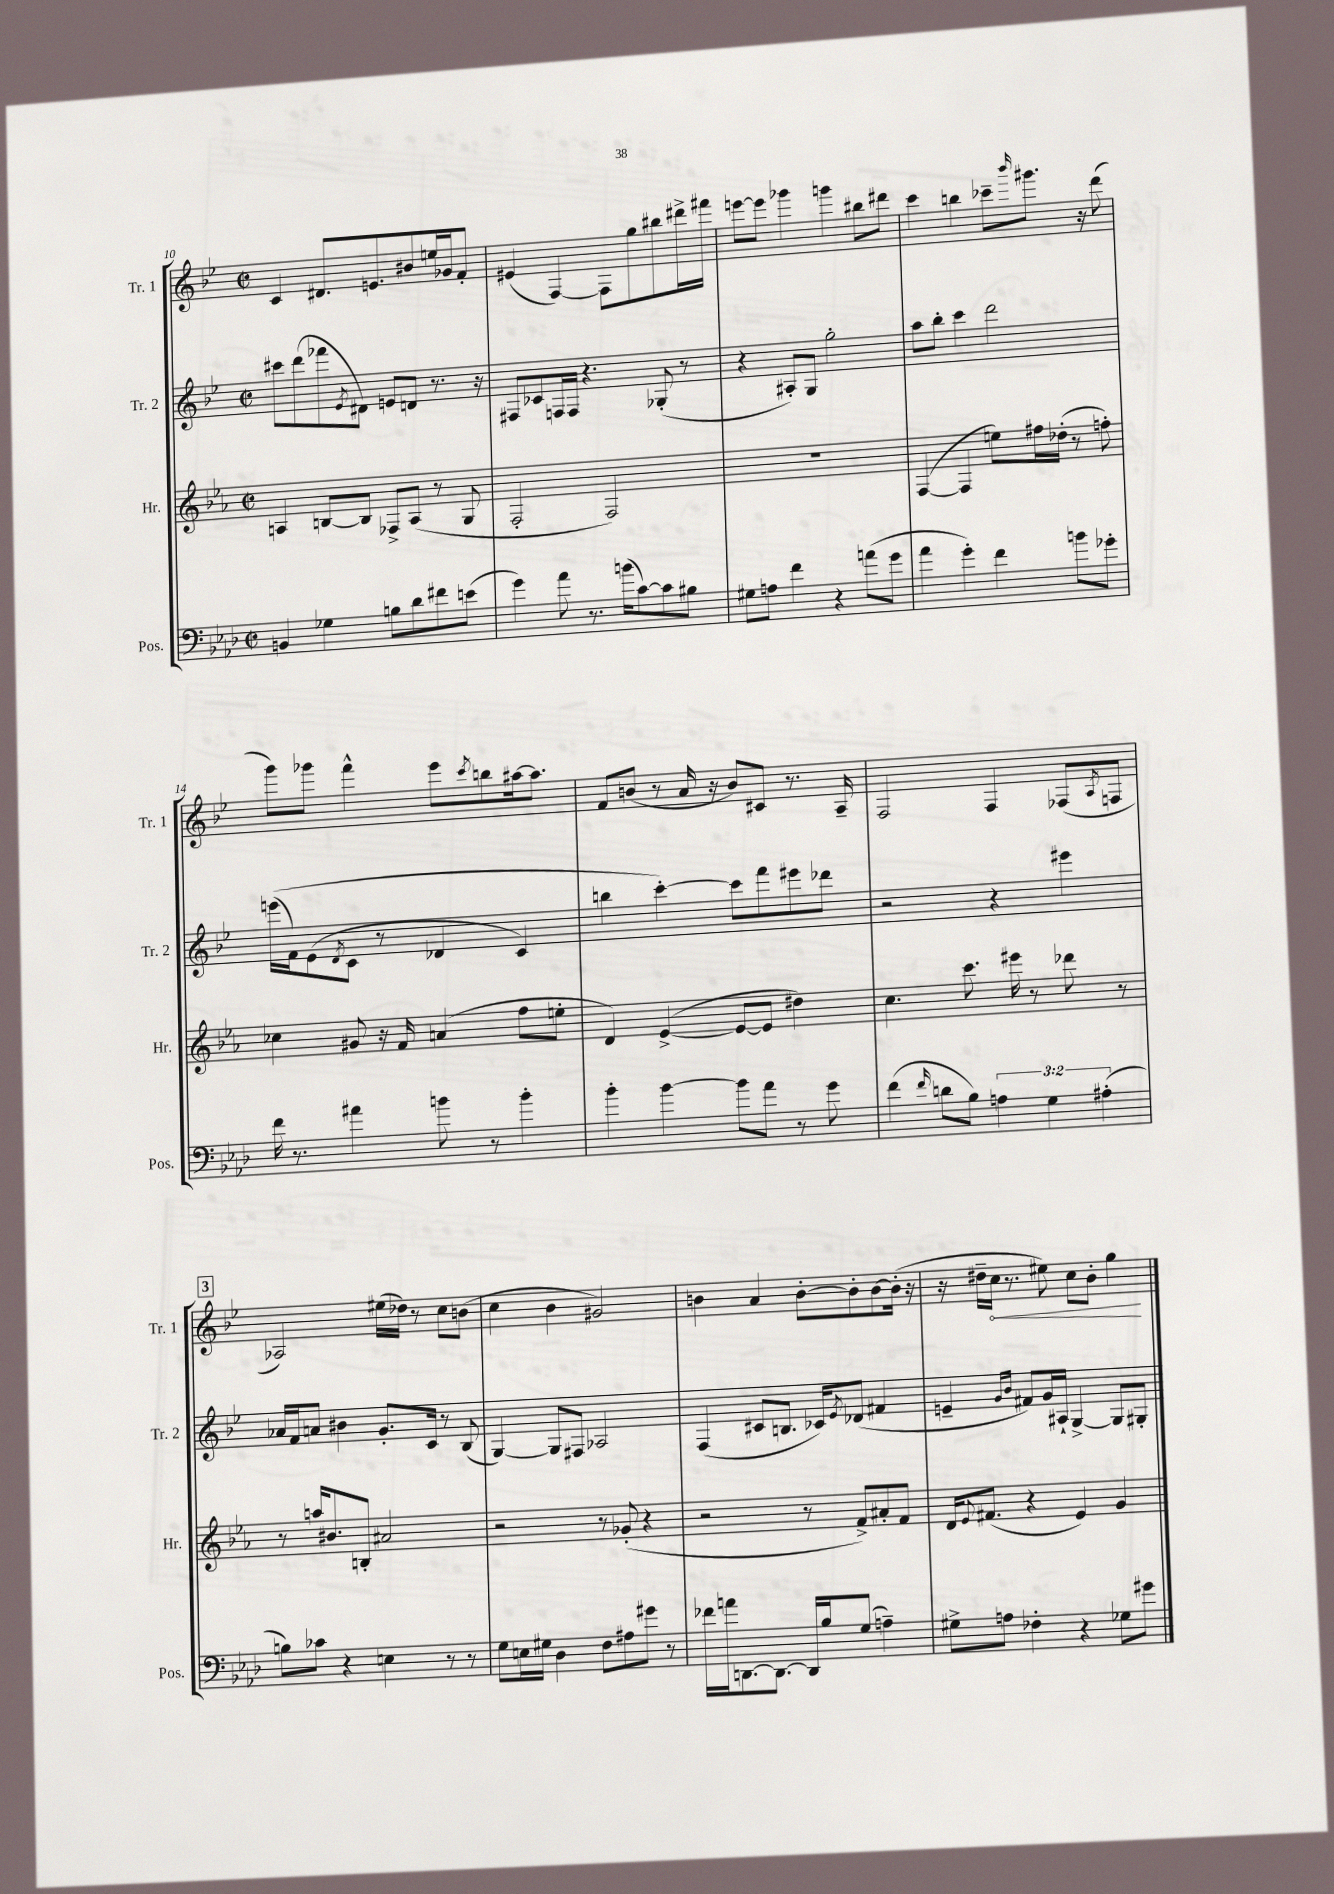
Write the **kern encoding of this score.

**kern	**kern	**kern	**kern
*staff4	*staff3	*staff2	*staff1
*clefF4	*clefG2	*clefG2	*clefG2
*k[b-e-a-d-]	*k[b-e-a-]	*k[b-e-]	*k[b-e-]
*M2/2	*M2/2	*M2/2	*M2/2
*met(c|)	*met(c|)	*met(c|)	*met(c|)
4BB	4A	8ccc#	4c
.	.	(8ddd	.
4G-	[8B	8fff-	8.d#
.	.	8qe-	.
.	8B]	8d#)	.
.	.	.	8.e
8B	8F-^	8e	.
8d-	(8A	8d	8b#
8f#	8r	8.r	16ee
.	.	.	16g-
(8e	8G	.	8f'
.	.	16r	.
=	=	=	=
4g)	2F'	8F#	(4e#
.	.	8c-	.
8a-	.	16F	[4F)
.	.	16F	.
8.r	.	4.r	.
.	2F)	.	8F]
(16b	.	.	.
[8c)	.	.	8gg
8c]	.	(8G-'	8bb#
8B#	.	8r	16ddd#^
.	.	.	16fff#
=	=	=	=
8G#	1r	4r	[8eee
8A	.	.	8eee]
4f	.	8A#')	4ggg-
.	.	8G	.
4r	.	2gg'	4ggg
(8a	.	.	8bb#
8g	.	.	8ddd#
=	=	=	=
4a-	([4F	8aa	4ccc
.	.	8bb-'	.
4g')	4F]	4ccc	4bb
4f	8ee)	2ddd	8ccc-~
.	.	.	16qqbbb-
.	16ff#	.	8.ggg#
.	(16dd-'	.	.
8b	8r	.	.
.	.	.	16r
8g-'	8ff')	.	(8ddd
=	=	=	=
16f	4cc-	&((16eee	8ggg)
8.r	.	16f)	.
.	.	(8e-	8ggg-
.	.	8qd	.
4a#	8g#	8c	4fff^^
.	16r	8r	.
.	16f	.	.
8b	(4a	4d-	8eee-
.	.	.	8qccc
8r	.	.	8bb
4b'	8ff	4c)	[16aa#
.	.	.	8.aa#]
.	8ee'	.	.
=	=	=	=
4b-'	4d)	4bb	8f
.	.	.	(8b
[4b-	([4e-^	[4ccc'&)	8r
.	.	.	16a
.	.	.	16r
8b-]	8e-_	8ccc]	8b)
8a-	8e-]	8fff	8c#
8r	4dd#)	8eee#	8.r
8g	.	8ddd-	.
.	.	.	16A~
=	=	=	=
(4f	4.cc	2r	2F
16qqf	.	.	.
8d	.	.	.
8B-)	8.ccc	.	.
6A	.	4r	4F
.	16eee#	.	.
.	8r	.	.
6G	.	.	.
.	8ddd-	4eee#	(8F-
(6A#'	.	.	.
.	.	.	8qA
.	8r	.	8F
=	=	=	=
8B)	8r	16a-	2A-)
.	.	16f	.
8c-	16aa	8a	.
.	8.b#	.	.
4r	.	4b#	.
.	8B'	.	.
4E	2a#	8.g'	(16ee#
.	.	.	16dd-)
.	.	.	8r
.	.	16c	.
8r	.	8r	8cc
8r	.	(8B-	(8b
=	=	=	=
8G	2r	[4G)	4cc
16E	.	.	.
16G#	.	.	.
4D-	.	8G]	4b-
.	.	8F#	.
8F	8r	2A-	2g#)
8A#	(8g-'	.	.
8g#	4r	.	.
8r	.	.	.
=	=	=	=
16f-	2r	(4F	4b
16a	.	.	.
[8.DD	.	.	.
.	.	8c#	4a
8.DD_	.	.	.
.	.	8.B	.
16DD]	8r	.	[8b'
16B-	.	16c-)	.
.	.	8qe-	.
(8G	8f^)	(8d-	8b']
4A~)	8a#'	4f#	[8b
.	8f	.	(16b']
.	.	.	16r
=	=	=	=
8G#^	16d	4e~	16r
.	8qqe-	.	.
.	(8.f#	.	16dd#~
8A	.	.	16cc
.	.	.	8.r
.	.	16qqg	.
.	.	16qqb-	.
4F-'	4r	8f#)	.
.	.	16g	8ee#)
.	.	16A#`	.
4r	4e-)	[4G^	8cc
.	.	.	8b-'
8G-	4g	8G]	4gg
8g#	.	8G#'	.
==	==	==	==
*-	*-	*-	*-
